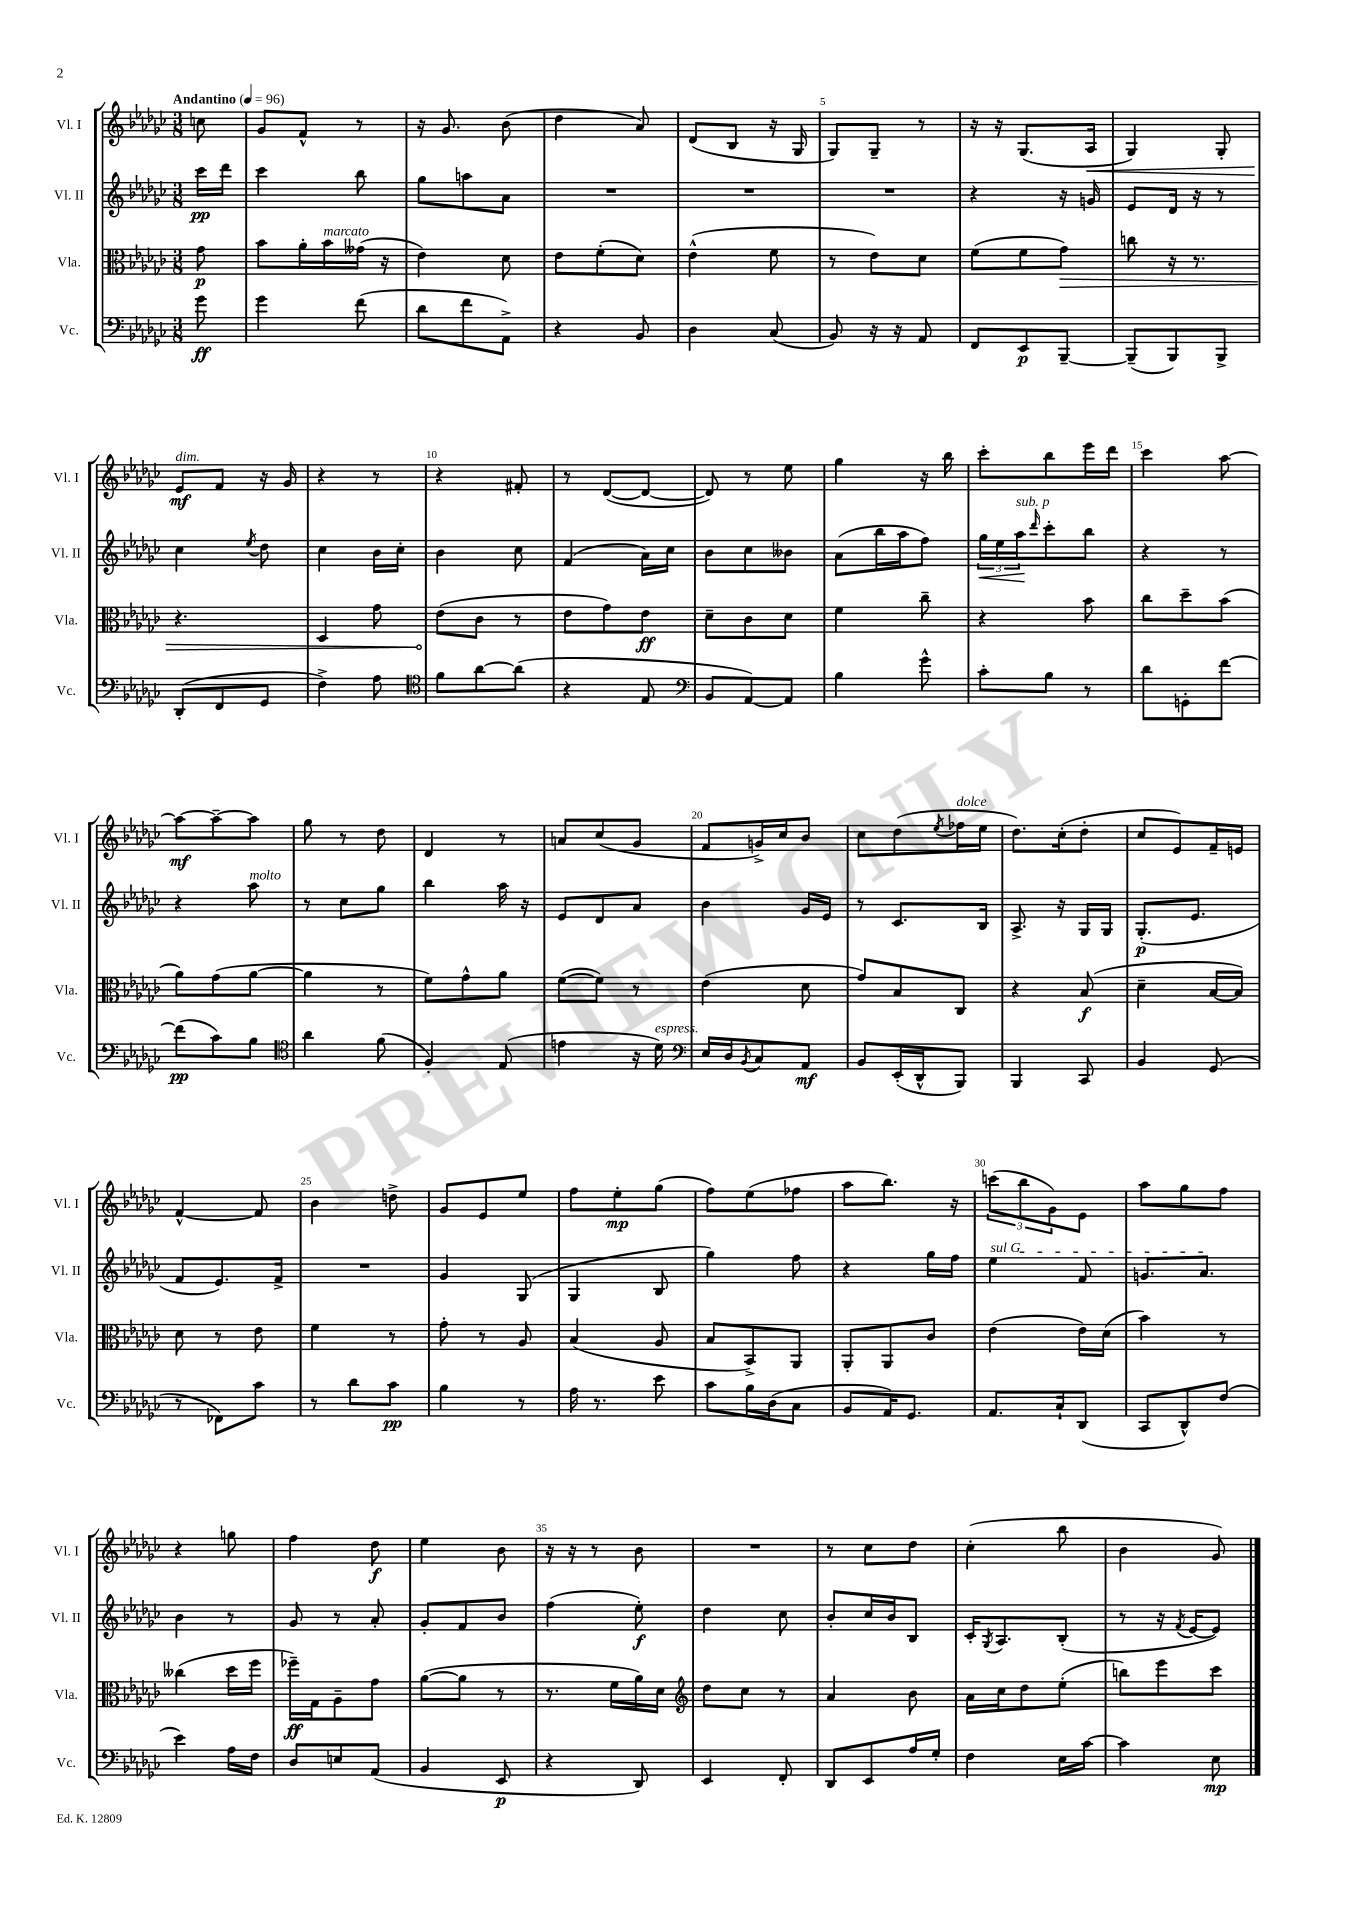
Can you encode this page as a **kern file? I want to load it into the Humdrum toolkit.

**kern	**kern	**kern	**kern
*staff4	*staff3	*staff2	*staff1
*clefF4	*clefC3	*clefG2	*clefG2
*k[b-e-a-d-g-c-]	*k[b-e-a-d-g-c-]	*k[b-e-a-d-g-c-]	*k[b-e-a-d-g-c-]
*M3/8	*M3/8	*M3/8	*M3/8
*MM96	*MM96	*MM96	*MM96
8g-	8g-	16ccc-	8cc
.	.	16ddd-	.
=	=	=	=
4g-	8b-	4ccc-	8g-
.	16a-'	.	8f^^
.	16b-	.	.
(8f	(16g--	8bb-	8r
.	16r	.	.
=	=	=	=
8d-	4e-)	8gg-	16r
.	.	.	8.g-
8f	.	8aa	.
8AA-^)	8d-	8a-	(8b-
=	=	=	=
4r	8e-	4.r	4dd-
.	(8f'	.	.
8BB-	8d-)	.	8a-)
=	=	=	=
4D-	(4e-^^	4.r	(8d-
.	.	.	8B-
(8C-	8f	.	16r
.	.	.	16G-
=	=	=	=
8BB-)	8r	4.r	8G-)
16r	8e-)	.	8G-~
16r	.	.	.
8AA-	8d-	.	8r
=	=	=	=
8FF	(8f	4r	16r
.	.	.	16r
8EE-	8f	.	(8.G-
[8BBB-~	8g-)	16r	.
.	.	16g	16A-
=	=	=	=
(8BBB-~]	8cc	8e-	4G-)
8BBB-)	16r	16d-	.
.	8.r	16r	.
8BBB-^	.	8r	8G-'
=	=	=	=
(8DD-'	4.r	4cc-	8e-
8FF	.	.	8f
.	.	8qee-	.
8GG-	.	8dd-	16r
.	.	.	16g-
=	=	=	=
4F^)	4D-	4cc-	4r
8A-	8g-	16b-	8r
.	.	16cc-'	.
=	=	=	=
*clefC4	*	*	*
8f	(8e-	4b-	4r
[8a-	8c-	.	.
(8a-]	8r	8cc-	8f#'
=	=	=	=
4r	8e-	(4f	8r
.	8g-)	.	([8d-
8E-	8e-	16a-)	8d-_
.	.	16cc-	.
=	=	=	=
*clefF4	*	*	*
8BB-	8d-~	8b-	8d-])
[8AA-)	8c-	8cc-	8r
8AA-]	8d-	8b--	8ee-
=	=	=	=
4B-	4f	(8a-	4gg-
.	.	16bb-	.
.	.	16aa-	.
8g-^^	8cc-~	8ff)	16r
.	.	.	16bb-
=	=	=	=
8c-'	4r	24gg-	8ccc-'
.	.	24ee-	.
.	.	24aa-	.
.	.	16qqddd-	.
8B-	.	8ccc-'	8bb-
8r	8b-	8bb-	16eee-
.	.	.	16ddd-
=	=	=	=
8d-	8cc-	4r	4ccc-
8GG'	8dd-~	.	.
[8f	(8b-	8r	[8aa-
=	=	=	=
(8f]	8a-)	4r	8aa-_
8c-)	(8g-	.	8aa-~_
8B-	[8a-	8aa-	8aa-]
=	=	=	=
*clefC4	*	*	*
4a-	4a-]	8r	8gg-
.	.	8cc-	8r
(8f	8r	8gg-	8dd-
=	=	=	=
4F')	8f)	4bb-	4d-
.	8g-^^	.	.
(8E-	8a-	16aa-	8r
.	.	16r	.
=	=	=	=
4e	([8f	8e-	8a
.	8f])	8d-	(8cc-
16r	8r	8a-	8g-
16d-)	.	.	.
=	=	=	=
*clefF4	*	*	*
16E-	(4e-	4b-	8f
16D-	.	.	.
8qBB-	.	.	.
8C-	.	.	16g^)
.	.	.	16cc-
8AA-	8d-	16g-	8b-
.	.	16e-	.
=	=	=	=
8BB-	8g-)	8r	8cc-
(16EE-'	8B-	8.c-	(8dd-
16DD-^^	.	.	.
.	.	.	8qee-
8BBB-)	8C-	.	16ff-
.	.	16B-	16ee-
=	=	=	=
4BBB-	4r	8.A-^	8.dd-)
.	.	16r	(16cc-'
8CC-	(8B-	16G-	8dd-'
.	.	16G-	.
=	=	=	=
4BB-	4d-~	(8.G-'	8cc-
.	.	.	8e-)
.	.	8.e-	.
(8GG-	[16B-	.	16f~
.	16B-])	.	16e
=	=	=	=
8r	8d-	8f	[4f^^
8FF-)	8r	8.e-)	.
8c-	8e-	.	8f]
.	.	16f^	.
=	=	=	=
8r	4f	4.r	4b-
8d-	.	.	.
8c-	8r	.	8dd^
=	=	=	=
4B-	8g-'	4g-	8g-
.	8r	.	8e-
8r	8A-	(8G-	8ee-
=	=	=	=
16A-	(4B-	4G-	8ff
8.r	.	.	.
.	.	.	8ee-'
8e-	8A-	8B-	(8gg-
=	=	=	=
8c-	8B-	4gg-)	8ff)
16B-	8BB-^)	.	(8ee-
(16D-	.	.	.
8C-	8AA-	8ff	8ff-
=	=	=	=
8BB-	8AA-'	4r	8aa-
16AA-)	8AA-	.	8.bb-)
8.GG-	.	.	.
.	8c-	16gg-	.
.	.	16ff	16r
=	=	=	=
8.AA-	(4e-	4ee-	(12ccc
.	.	.	12bb-
.	.	.	12g-)
16C-`	.	.	.
(8DD-	16e-)	8f	8e-
.	(16d-	.	.
=	=	=	=
8CC-	4b-)	8.g	8aa-
8DD-^^)	.	.	8gg-
.	.	8.a-	.
(8F	8r	.	8ff
=	=	=	=
4e-)	(4cc--	4b-	4r
16A-	16dd-	8r	8gg
16F	16ff	.	.
=	=	=	=
8D-	16ff-~)	8g-	4ff
.	16G-	.	.
8E	8A-~	8r	.
(8AA-	8g-	8a-'	8dd-
=	=	=	=
4BB-	([8a-	8g-'	4ee-
.	8a-]	8f	.
8EE-	8r	8b-	8b-
=	=	=	=
4r	8.r	(4ff	16r
.	.	.	16r
.	.	.	8r
.	16f	.	.
8DD-)	16a-)	8ee-')	8b-
.	16d-	.	.
=	=	=	=
*	*clefG2	*	*
4EE-	8dd-	4dd-	4.r
.	8cc-	.	.
8FF'	8r	8cc-	.
=	=	=	=
8DD-	4a-	8b-'	8r
8EE-	.	16cc-	8cc-
.	.	16b-	.
16A-	8b-	8B-	8dd-
16G-'	.	.	.
=	=	=	=
4F	16a-	16c-'	(4cc-'
.	.	8qG-	.
.	16cc-	8.A-	.
.	8dd-	.	.
16E-	(8ee-'	(8B-'	8bb-
[16c-	.	.	.
=	=	=	=
4c-]	8bb)	8r	4b-
.	8eee-	16r	.
.	.	8qf	.
.	.	[16e-	.
8E-	8ccc-	8e-])	8g-)
==	==	==	==
*-	*-	*-	*-
